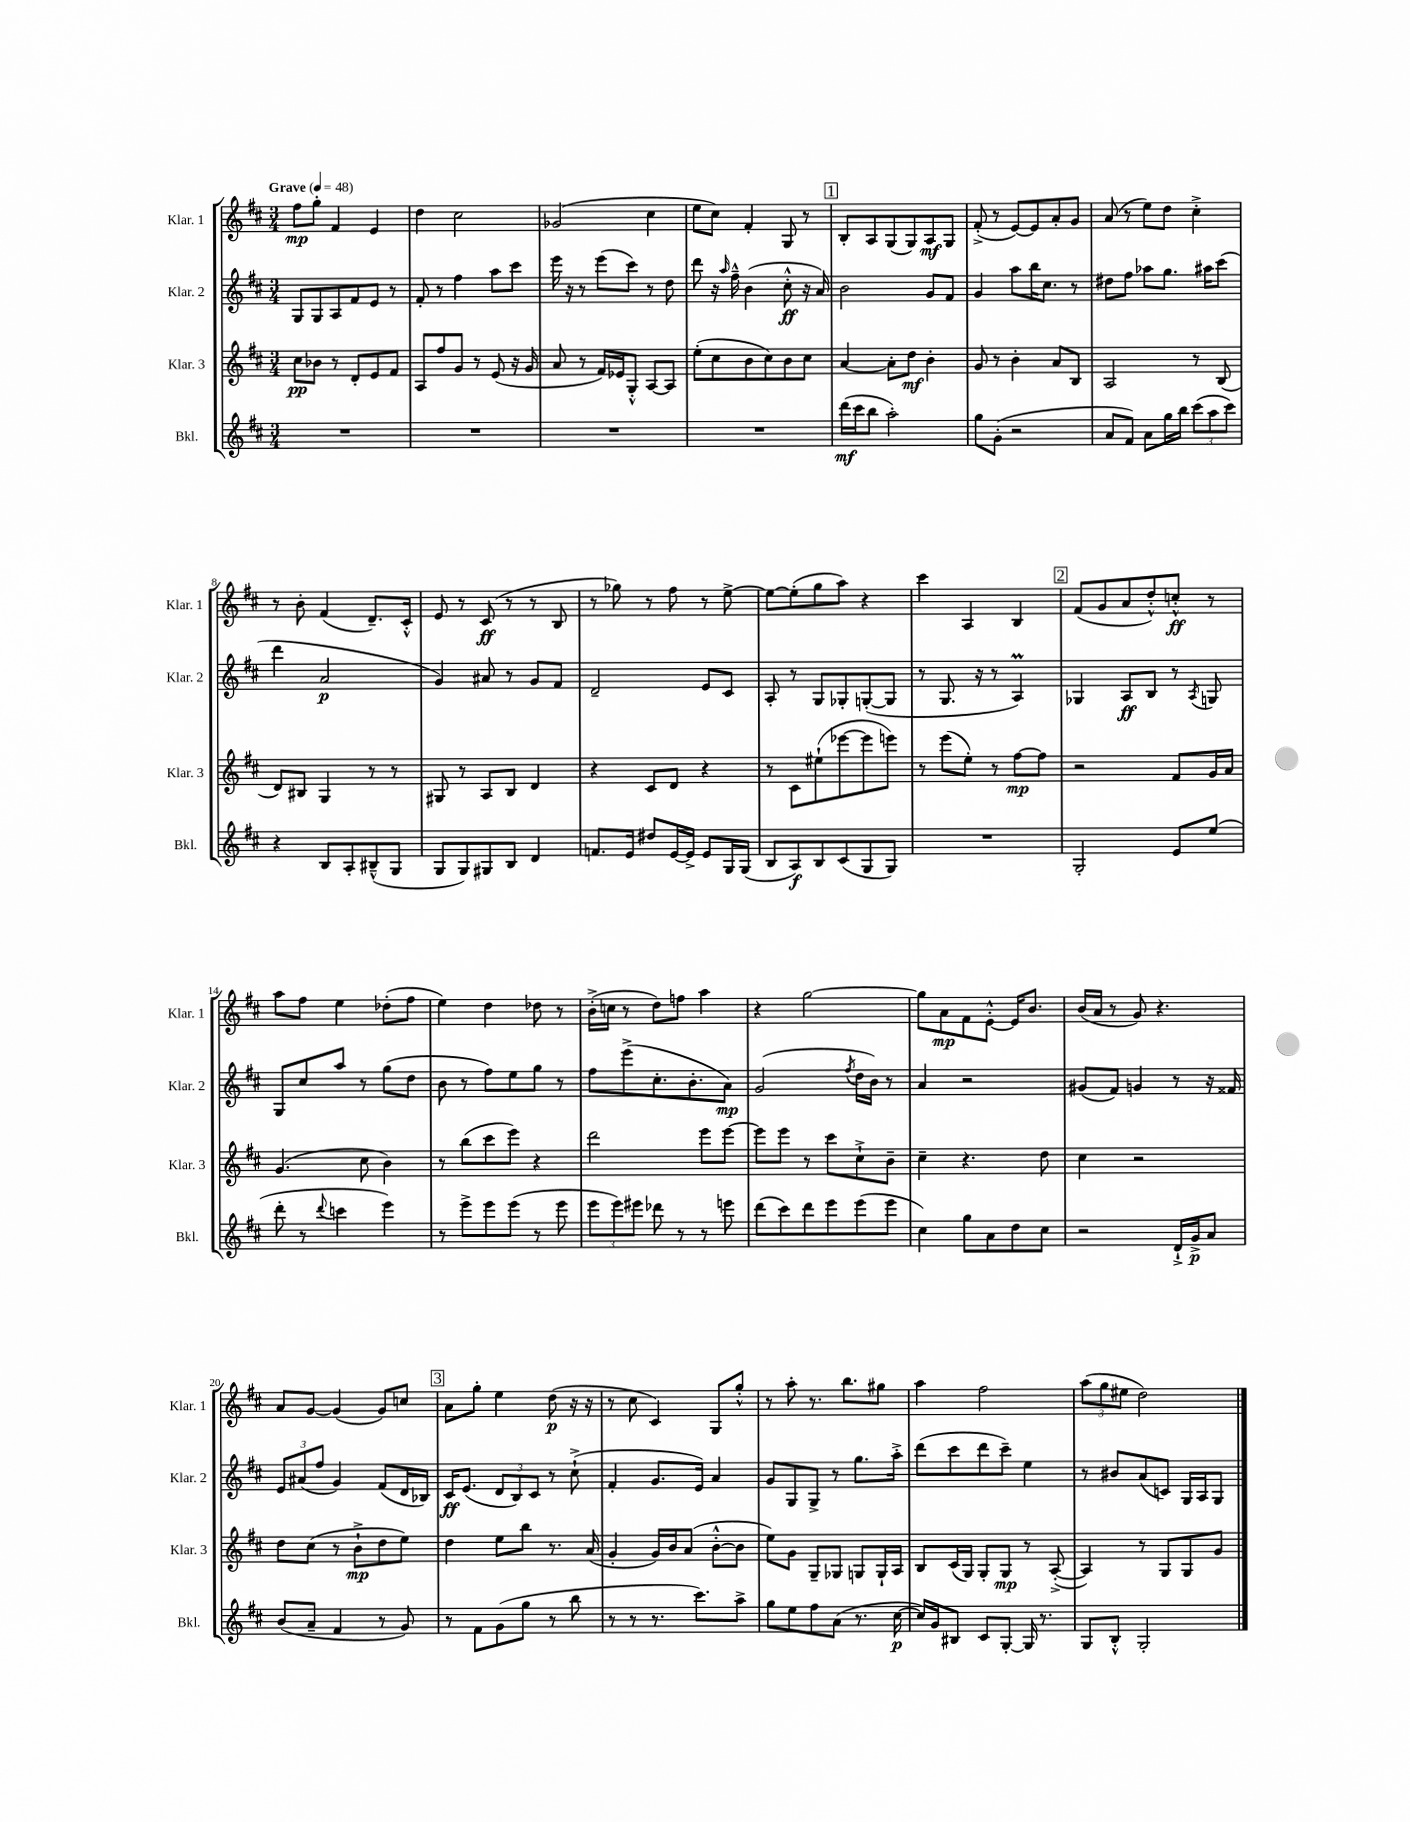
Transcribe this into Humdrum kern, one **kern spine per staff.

**kern	**kern	**kern	**kern
*staff4	*staff3	*staff2	*staff1
*clefG2	*clefG2	*clefG2	*clefG2
*k[f#c#]	*k[f#c#]	*k[f#c#]	*k[f#c#]
*M3/4	*M3/4	*M3/4	*M3/4
*MM48	*MM48	*MM48	*MM48
2.r	8cc#\L	8G/L	8ff#\L
.	8b-\J	8G/	8gg'\J
.	8r	8A/	4f#/
.	8d'/L	8f#/	.
.	8e/	8e/J	4e/
.	8f#/J	8r	.
=	=	=	=
2.r	8A/L	8f#'/	4dd\
.	8ff#/	8r	.
.	8g/J	4ff#\	2cc#\
.	8r	.	.
.	(8e/	8aa\L	.
.	16r	8ccc#\J	.
.	16g/	.	.
=	=	=	=
2.r	8a/	16eee\	(2g-/
.	.	16r	.
.	8r	8r	.
.	16f#/LL)	(8eee\L	.
.	16e-/J	.	.
.	8G'^^/J	8ccc#\J)	.
.	[8A/L	8r	4cc#\
.	8A/]J	8dd\	.
=	=	=	=
2.r	(8ee'\L	8ddd\	8ee\L
.	8cc#\	16r	8cc#\J)
.	.	16qqaa/	.
.	.	16ff#~^^\	.
.	8b\	(4b\	4f#'/
.	8cc#\)	.	.
.	8b\	8cc#'^^\	8G/
.	8cc#\J	16r	8r
.	.	16a/)	.
=	=	=	=
(16ddd\LL	[4a/	2b\	8B'/L
16ccc#\J	.	.	.
8bb\J	.	.	8A/
2aa'\)	8a'\]L	.	(8G/
.	8dd\J	.	8G/)
.	4b'\	8g/L	8A/
.	.	8f#/J	8G/J
=	=	=	=
8gg\L	8g/	4g/	(8f#'^/
(8g'\J	8r	.	8r
2r	4b'\	8aa\L	[8e/L)
.	.	16bb\K	8e/]
.	.	8.cc#\J	.
.	8a/L	.	8a'/
.	8B/J	8r	8g/J
=	=	=	=
8a/L	2A/	8dd#\L	(8a/
8f#/J)	.	8ff#\J	8r
8a\L	.	8aa-\L	8ee\L)
16gg\L	.	8.gg\J	8dd\J
16bb\JJ	.	.	.
(12ccc#\L	8r	.	4cc#'^\
.	.	16aa#\LK	.
12aa\	.	.	.
.	(8B/	(8ccc#\J	.
12ccc#\J)	.	.	.
=	=	=	=
4r	8d/L)	4ddd\	8r
.	8B#/J	.	8b'\
8B/L	4G/	2a/	(4f#/
8A'/	.	.	.
(8B#~^^/	8r	.	8.d~/L)
8G/J	8r	.	.
.	.	.	16c#'^^/Jk
=	=	=	=
8G/L	8G#/	4g/)	8e/
8G/)	8r	.	8r
8G#/	8A/L	8a#/	(8c#/
8B/J	8B/J	8r	8r
4d/	4d/	8g/L	8r
.	.	8f#/J	8B/
=	=	=	=
8.f/L	4r	2d~/	8r
.	.	.	8gg-\)
16e/Jk	.	.	.
8dd#/L	8c#/L	.	8r
[16e/L	8d/J	.	8ff#\
16e^/]JJ	.	.	.
8e/L	4r	8e/L	8r
16G/L	.	8c#/J	[8ee^\
(16G/JJ	.	.	.
=	=	=	=
8B/L	8r	8A'/	8ee\_L
8A/)	8c#\L	8r	(8ee'\]
8B/	(8ee#`\	8G/L	8gg\
(8c#/	[8eee-\	8G-'/	8aa\J)
8G/	8eee-\]	([8G'/	4r
8G/J)	8eee\J)	8G/]J	.
=	=	=	=
2.r	8r	8r	4ccc#\
.	(8eee\L	8.G/	.
.	8ee'\J)	.	4A/
.	.	16r	.
.	8r	8r	.
.	[8ff#\L	4A/)	4B/
.	8ff#\]J	.	.
=	=	=	=
2G'/	2r	4G-/	(8f#/L
.	.	.	8g/
.	.	8A/L	8a/
.	.	8B/J	8dd'^^/)
8e/L	8f#/L	8r	8cc'^^/J
.	.	8qA/	.
(8ee/J	16g/L	8G/	8r
.	16a/JJ	.	.
=	=	=	=
8ddd'\	(4.g/	8G/L	8aa\L
8r	.	8cc#/	8ff#\J
8qqddd/	.	.	.
4ccc\	.	8aa/J	4ee\
.	8cc#\	8r	.
4eee\)	4b\)	(8gg\L	(8dd-'\L
.	.	8dd\J	8ff#\J
=	=	=	=
8r	8r	8b\	4ee\)
8eee^\L	(8bb\L	8r	.
8eee\	8ccc#\	8ff#\L)	4dd\
(8eee\J	8eee\J)	8ee\	.
8r	4r	8gg\J	8dd-\
8eee\	.	8r	8r
=	=	=	=
12eee\L	2ddd\	8ff#\L	(16b'^\LL
.	.	.	16cc\JJ
12eee\)	.	.	.
.	.	(8eee^\	8r
12eee#\J	.	.	.
8ddd-\	.	8.cc#'\	8dd\L)
8r	.	.	8ff\J
.	.	8.b'\	.
8r	8eee\L	.	4aa\
8eee\	[8eee\J	8a\J)	.
=	=	=	=
(8ddd\L	8eee\]L	(2g/	4r
8ccc#\)	8eee\J	.	.
8ddd\	8r	.	[2gg\
8eee\	8ccc#\L	.	.
.	.	8qff#/	.
(8eee\	8cc#`^\	16dd\LL	.
.	.	16b\JJ)	.
8eee\J	8b~\J	8r	.
=	=	=	=
4cc#\)	4cc#~\	4a/	8gg\]L
.	.	.	8a\
8gg\L	4.r	2r	8f#\
8a\	.	.	[8e'^^\J
8dd\	.	.	16e/]LK
.	.	.	8.b/J
8cc#\J	8dd\	.	.
=	=	=	=
2r	4cc#\	(8g#/L	(16b/LL
.	.	.	16a/JJ
.	.	8f#/J)	8r
.	2r	4g/	8g/)
.	.	.	4.r
16d`^/LL	.	8r	.
16g^/J	.	.	.
8a/J	.	16r	.
.	.	16f##/	.
=	=	=	=
(8b/L	8dd\L	12e/L	8a/L
.	.	(12a#/	.
8a~/J	(8cc#\J	.	[8g/J
.	.	12ff#/J	.
4f#/	8r	4g/)	(4g/]
.	8b`^\L	.	.
8r	8dd\	(8f#/L	8g/L)
8g/)	8ee\J)	16d/L	8cc/J
.	.	16B-/JJ)	.
=	=	=	=
8r	4dd\	16c#/LK	8a\L
.	.	(8.e/J	.
8f#\L	.	.	8gg'\J
(8g\	8ee\L	12d/L	4ee\
.	.	12B/)	.
8gg\J	8bb\J	.	.
.	.	12c#/J	.
8r	8.r	8r	(8dd\
8bb\	.	(8cc#`^\	16r
.	(16a/	.	16r
=	=	=	=
8r	4g'/	4f#'/	8r
8r	.	.	8cc#\
8.r	16g/LL)	8.g/L	4c#/)
.	16b/J	.	.
.	(8a/J	.	.
8.ccc#\L)	.	16e/Jk)	.
.	[8b'^^\L	4a/	8G/L
8aa^\J	8b\]J	.	8gg'^^/J
=	=	=	=
8gg\L	8ee\L)	8g/L	8r
8ee\	8g\J	8G/	8aa'\
8ff#\	8G~/L	8G^/J	8.r
(8a\J	8G-/J	8r	.
.	.	.	8.bb\L
8.r	8G/L	8.gg\L	.
.	16G`/L	.	8gg#\J
[16cc#\	16A/JJ	16aa'^\Jk	.
=	=	=	=
16cc#/]LL)	8B/L	(8ddd\L	4aa\
16g/J	.	.	.
8B#/J	(16c#/L	8ccc#\	.
.	16G/JJ)	.	.
8c#/L	8G'/L	8ddd\	2ff#\
[8G'/J	8G/J	8ccc#~\J)	.
16G/]	8r	4ee\	.
8.r	.	.	.
.	([8A'^/	.	.
=	=	=	=
8G/L	4A/])	8r	(12aa\L
.	.	.	12gg\
8B'^^/J	.	8b#/L	.
.	.	.	12ee#\J
2G'/	8r	(8a/	2dd\)
.	8G/L	8c/J)	.
.	8G/	16G/LL	.
.	.	16A/J	.
.	8g/J	8G/J	.
==	==	==	==
*-	*-	*-	*-
